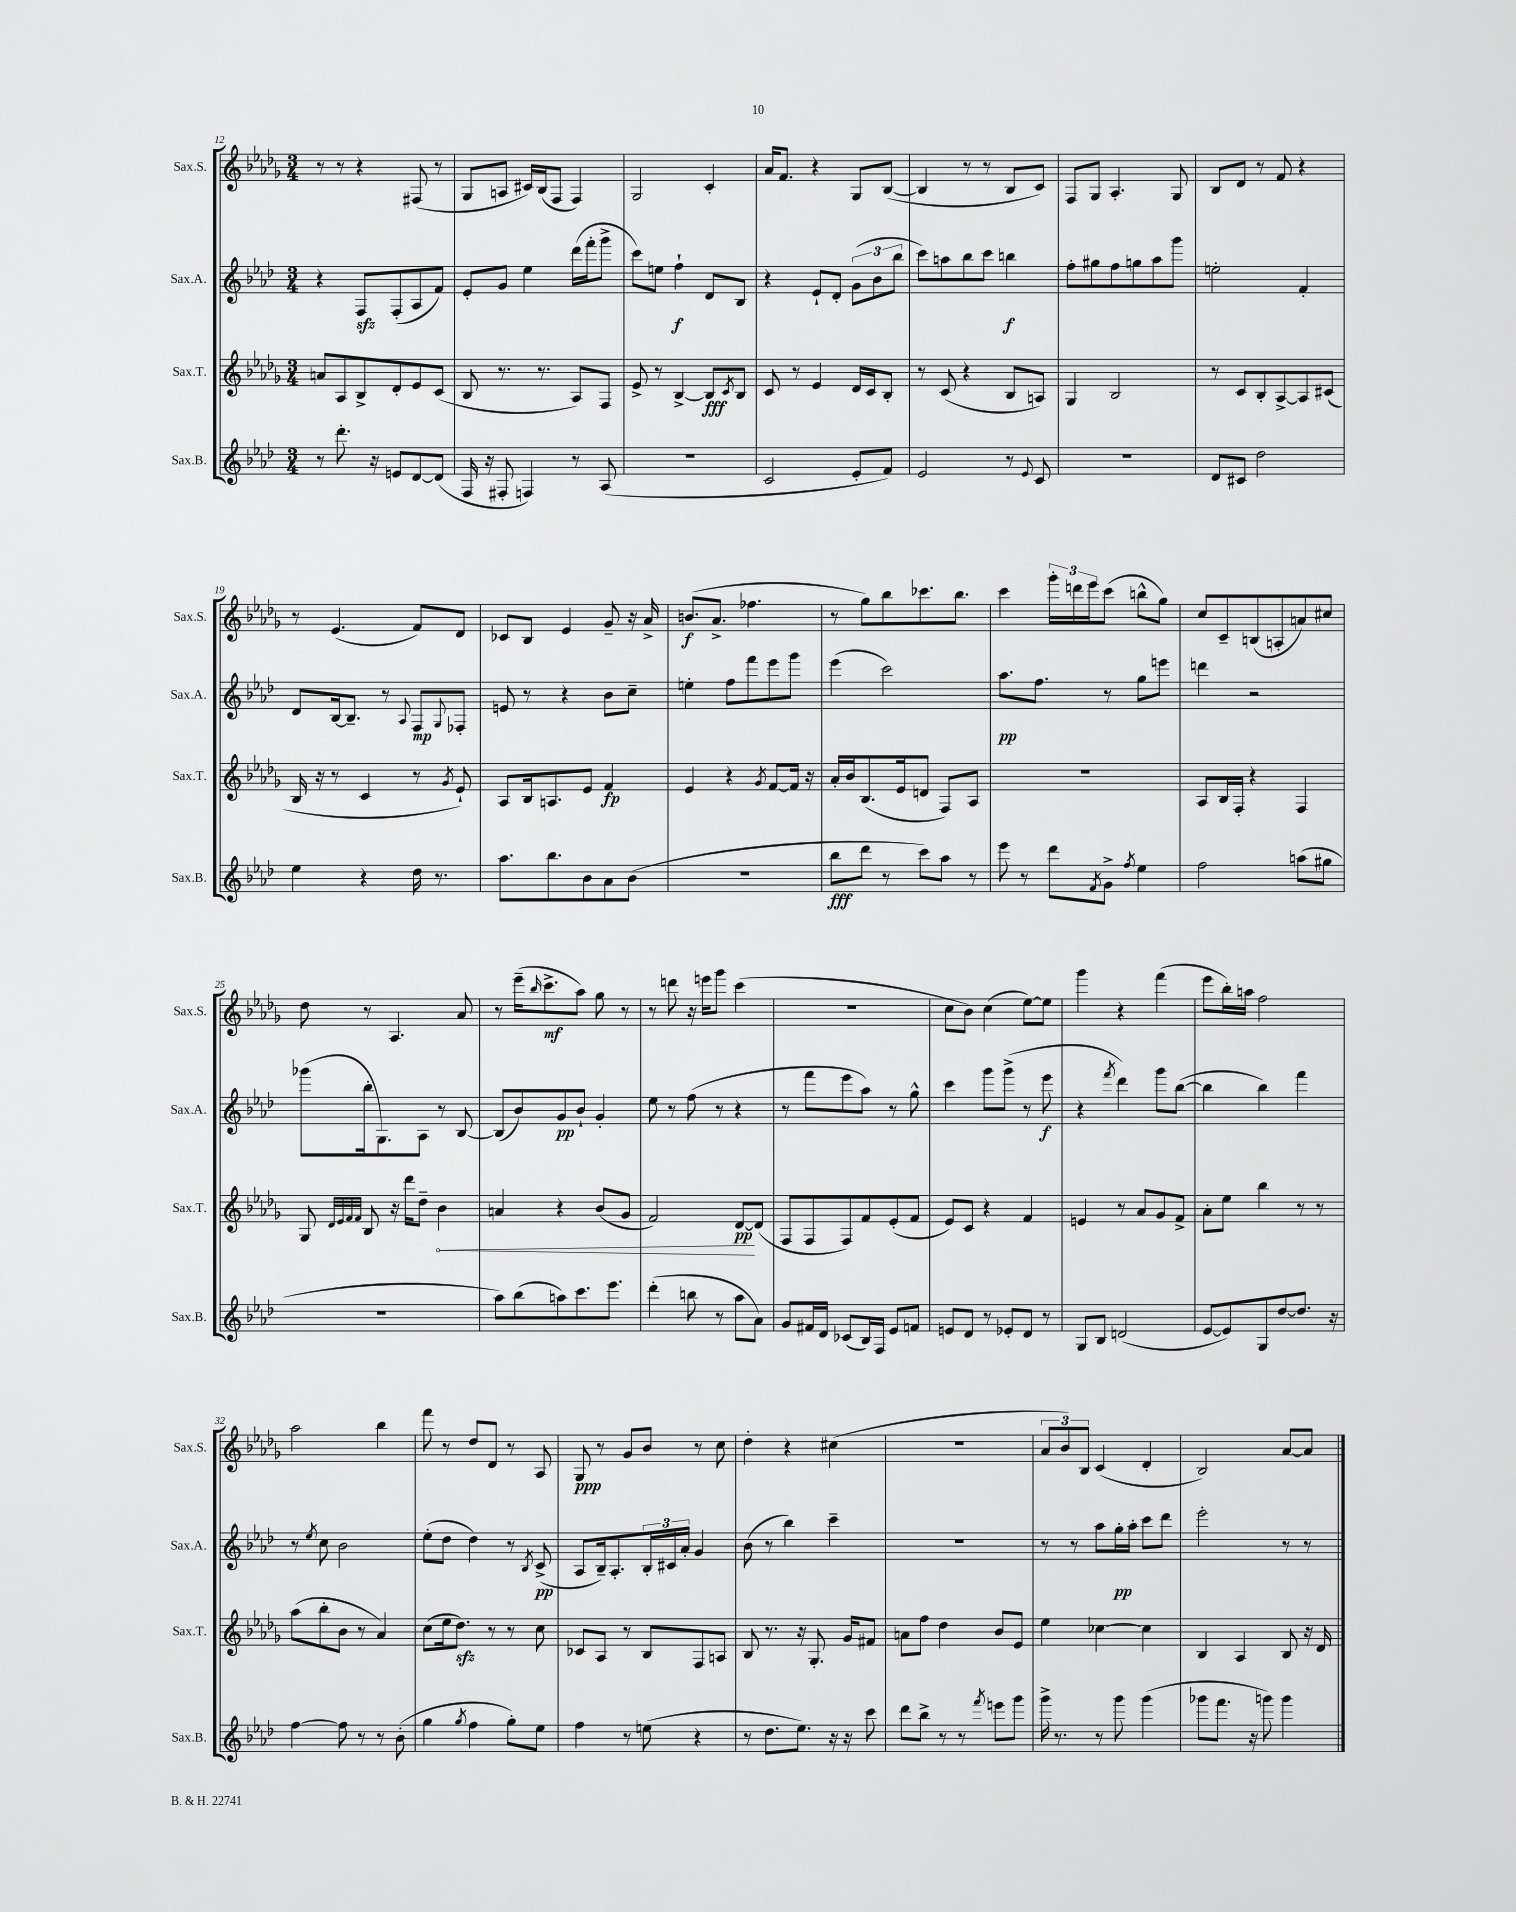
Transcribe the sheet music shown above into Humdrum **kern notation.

**kern	**dynam	**kern	**dynam	**kern	**dynam	**kern	**dynam
*part4	*part4	*part3	*part3	*part2	*part2	*part1	*part1
*staff4	*staff4	*staff3	*staff3	*staff2	*staff2	*staff1	*staff1
*I"Sax.B.	*	*I"Sax.T.	*	*I"Sax.A.	*	*I"Sax.S.	*
*I'Sax.B.	*	*I'Sax.T.	*	*I'Sax.A.	*	*I'Sax.S.	*
*clefG2	*	*clefG2	*	*clefG2	*	*clefG2	*
*k[b-e-a-d-]	*	*k[b-e-a-d-g-]	*	*k[b-e-a-d-]	*	*k[b-e-a-d-g-]	*
*M3/4	*	*M3/4	*	*M3/4	*	*M3/4	*
=12	=12	=12	=12	=12	=12	=12	=12
8r	.	8an/L	.	4r	.	8r	.
8.ddd-'\	.	8A-/	.	.	.	8r	.
.	.	8B-^/	.	8Fzz/L	.	4r	.
16r	.	.	.	.	.	.	.
8en/L	.	8d-'/	.	(8F'/	.	.	.
[8d-/	.	8e-/	.	8A-/	.	(8F#X/	.
(8d-/J]	.	(8c/J	.	8f/J)	.	8r	.
=13	=13	=13	=13	=13	=13	=13	=13
16F/	.	8B-/	.	8e-'/L	.	8G-/L	.
16r	.	.	.	.	.	.	.
8F#X'/	.	8.r	.	8g/J	.	8An/J	.
4Fn/)	.	.	.	4ee-\	.	16c#X/LL)	.
.	.	8.r	.	.	.	(16B-/J	.
.	.	.	.	.	.	8F/J	.
8r	.	8A-/L)	.	(16ddd-\LL	.	4F/)	.
.	.	.	.	16fff'\J	.	.	.
(8A-/	.	8F/J	.	8ggg^\J	.	.	.
=14	=14	=14	=14	=14	=14	=14	=14
2.r	.	8e-^/	.	8ccc\L)	.	2G-/	.
.	.	8r	.	8een\J	.	.	.
.	.	[4B-^/	.	4ff`\	f	.	.
.	.	8B-/L]	fff	8d-/L	.	4c'/	.
.	.	8qc/	.	.	.	.	.
.	.	8B-/J	.	8B-/J	.	.	.
=15	=15	=15	=15	=15	=15	=15	=15
2c/	.	8c/	.	4r	.	16a-/KL	.
.	.	.	.	.	.	8.f/J	.
.	.	8r	.	.	.	.	.
.	.	4e-/	.	8e-`/L	.	4r	.
.	.	.	.	8d-'/J	.	.	.
8e-'/L	.	16d-/LL	.	(12g\L	.	8G-/L	.
.	.	16c/J	.	.	.	.	.
.	.	.	.	12b-\	.	.	.
8f/J)	.	8B-'/J	.	.	.	([8B-/J	.
.	.	.	.	12bb-\J	.	.	.
=16	=16	=16	=16	=16	=16	=16	=16
2e-/	.	8r	.	8ccc\L)	.	4B-/]	.
.	.	(8c/	.	8aan\	.	.	.
.	.	4r	.	8bb-\	.	8r	.
.	.	.	.	8ccc\J	.	8r	.
8r	.	8B-/L	.	4bbn\	f	8B-/L	.
8qqe-/	.	.	.	.	.	.	.
8c/	.	8An/J)	.	.	.	8c/J)	.
=17	=17	=17	=17	=17	=17	=17	=17
2.r	.	4G-/	.	8ff'\L	.	8F/L	.
.	.	.	.	8gg#X\	.	8G-/J	.
.	.	2B-/	.	8ff\	.	4.A-'/	.
.	.	.	.	8ggn\	.	.	.
.	.	.	.	8aa-\	.	.	.
.	.	.	.	8ggg\J	.	8G-/	.
=18	=18	=18	=18	=18	=18	=18	=18
8d-/L	.	8r	.	2een'\	.	8B-/L	.
8c#X/J	.	8c/L	.	.	.	8d-/J	.
2dd-\	.	8B-'/	.	.	.	8r	.
.	.	[8A-^/	.	.	.	8f/	.
.	.	8A-/]	.	4f'/	.	4r	.
.	.	(8c#X/J	.	.	.	.	.
!!LO:LB:g=z
=19	=19	=19	=19	=19	=19	=19	=19
4ee-\	.	16B-/	.	8d-/L	.	8r	.
.	.	16r	.	.	.	.	.
.	.	8r	.	[16B-/k	.	(4.e-/	.
.	.	.	.	8.B-~/J]	.	.	.
4r	.	4c/	.	.	.	.	.
.	.	.	.	8r	.	.	.
.	.	.	.	8qqA-/	.	.	.
16dd-\	.	8r	.	8F/L	mp	8f/L)	.
8.r	.	.	.	.	.	.	.
.	.	8qg-/	.	8qqG/	.	.	.
.	.	8e-`/)	.	8F-X'/J	.	8d-/J	.
=20	=20	=20	=20	=20	=20	=20	=20
8.aa-\L	.	8A-/L	.	8en/	.	8c-X/L	.
.	.	16B-/k	.	8r	.	8B-/J	.
8.bb-\	.	8.An/	.	.	.	.	.
.	.	.	.	4r	.	4e-/	.
8b-\	.	8e-/J	.	.	.	.	.
8a-\	.	4f/	fp	8b-\L	.	8g-~/	.
(8b-\J	.	.	.	8cc~\J	.	16r	.
.	.	.	.	.	.	16a-^/	.
=21	=21	=21	=21	=21	=21	=21	=21
2.r	.	4e-/	.	4een'\	.	(8.bn/L	f
.	.	.	.	.	.	8.a-^/J	.
.	.	4r	.	8ff\L	.	.	.
.	.	.	.	8fff\	.	4.ff-X\	.
.	.	8qg-/	.	.	.	.	.
.	.	[8f/L	.	8eee-\	.	.	.
.	.	16f/Jk]	.	8ggg\J	.	.	.
.	.	16r	.	.	.	.	.
=22	=22	=22	=22	=22	=22	=22	=22
8bb-\L	fff	16a-'/LL	.	(4eee-\	.	8r	.
.	.	16b-/J	.	.	.	.	.
8ddd-\J	.	(8.B-/	.	.	.	8gg-\L)	.
8r	.	.	.	2ccc\)	.	8bb-\	.
.	.	16e-/k	.	.	.	.	.
8ccc\L)	.	8dn/J	.	.	.	8.ccc-X\	.
8aa-\J	.	8F/L)	.	.	.	.	.
.	.	.	.	.	.	8.bb-\J	.
8r	.	8A-/J	.	.	.	.	.
=23	=23	=23	=23	=23	=23	=23	=23
8eee-\	.	2.r	.	8.aa-\L	pp	4ccc\	.
8r	.	.	.	.	.	.	.
.	.	.	.	8.ff\J	.	.	.
8ddd-\L	.	.	.	.	.	24ggg-'\LL	.
.	.	.	.	.	.	24dddn\	.
.	.	.	.	.	.	24eee-\J	.
8qf/	.	.	.	.	.	.	.
8g^\J	.	.	.	8r	.	(8ccc\J	.
8qff/	.	.	.	.	.	.	.
4ee-\	.	.	.	8gg\L	.	8bbn^^\L	.
.	.	.	.	8eeen\J	.	8gg-\J)	.
=24	=24	=24	=24	=24	=24	=24	=24
2ff\	.	8A-/L	.	4dddn\	.	8cc/L	.
.	.	16B-/L	.	.	.	8c~/	.
.	.	16F'/JJ	.	.	.	.	.
.	.	4r	.	2r	.	(8Bn/	.
.	.	.	.	.	.	8An'/	.
(8aan\L	.	4F/	.	.	.	8an/)	.
8gg#X\J	.	.	.	.	.	8cc#X/J	.
!!LO:LB:g=z
=25	=25	=25	=25	=25	=25	=25	=25
2.r	.	8G-/	.	(8ggg-X\L	.	8dd-\	.
.	.	32qqd-/LLL	.	.	.	.	.
.	.	32qqe-/	.	.	.	.	.
.	.	32qqf/	.	.	.	.	.
.	.	32qqf/JJJ	.	.	.	.	.
.	.	8B-/	.	16bb-'\k	.	8r	.
.	.	.	.	8.G\)	.	.	.
.	.	16r	.	.	.	4.A-/	.
.	.	16ddd-\KL	.	.	.	.	.
.	.	8dd-~\J	.	8A-\J	.	.	.
!	!	!	!LO:HP:b	!	!	!	!
.	.	4b-\	<	8r	.	.	.
.	.	.	.	[8B-/	.	8a-/	.
=26	=26	=26	=26	=26	=26	=26	=26
8aa-\L)	.	4an/	.	(8B-/L]	.	8r	.
(8bb-\	.	.	.	8b-/)	.	(16eee-~\KL	.
.	.	.	.	.	.	16qqbb-/	.
.	.	.	.	.	.	8.ccc^\	mf
8aan\)	.	4r	.	8g/	pp	.	.
8.ccc\	.	.	.	8b-`/J	.	8aa-\J)	.
.	.	(8b-/L	.	4g'/	.	8gg-\	.
8.eee-\J	.	.	.	.	.	.	.
.	.	8g-/J	.	.	.	8r	.
=27	=27	=27	=27	=27	=27	=27	=27
(4ddd-'\	.	2f/)	.	8ee-\	.	8r	.
.	.	.	.	8r	.	8dddn\	.
8bbn\	.	.	.	(8ff\	.	16r	.
.	.	.	.	.	.	16eeen\KL	.
8r	.	.	.	8r	.	8ggg-\J	.
8aa-\L	.	[8d-/L	pp	4r	.	(4ccc\	.
8a-\J)	.	(8d-/J]	[	.	.	.	.
=28	=28	=28	=28	=28	=28	=28	=28
8g/L	.	8F/L	.	8r	.	2.r	.
16f#X/L	.	8F/	.	8fff\L	.	.	.
16d-/JJ	.	.	.	.	.	.	.
(8c-X/L	.	8F/)	.	8eee-\	.	.	.
16B-/L)	.	8f/	.	8aa-\J)	.	.	.
16F/JJ	.	.	.	.	.	.	.
8e-/L	.	(8e-'/	.	8r	.	.	.
8fn/J	.	8f/J	.	8gg^^\	.	.	.
=29	=29	=29	=29	=29	=29	=29	=29
8en/L	.	8e-/L)	.	4ccc\	.	8cc\L	.
8d-/J	.	8c/J	.	.	.	8b-\J)	.
8r	.	4r	.	8ggg\L	.	(4cc\	.
8e-X'/L	.	.	.	(8ggg^\J	.	.	.
8d-/J	.	4f/	.	8r	.	[8ee-\L)	.
8r	.	.	.	8eee-\	f	8ee-\J]	.
=30	=30	=30	=30	=30	=30	=30	=30
8G/L	.	4en/	.	4r	.	4ggg-\	.
8B-/J	.	.	.	.	.	.	.
.	.	.	.	8qfff/	.	.	.
(2dn/	.	8r	.	4ddd-\)	.	4r	.
.	.	8a-/L	.	.	.	.	.
.	.	8g-/	.	8ggg\L	.	(4fff\	.
.	.	8f^/J	.	([8bb-\J	.	.	.
=31	=31	=31	=31	=31	=31	=31	=31
[8e-/L	.	8a-'\L	.	4bb-\]	.	8eee-\L	.
8e-/])	.	8ee-\J	.	.	.	16bb-'\L)	.
.	.	.	.	.	.	16aan\JJ	.
8G/	.	4bb-\	.	4bb-\)	.	2ff\	.
[8dd-/	.	.	.	.	.	.	.
8.dd-/J]	.	8r	.	4fff\	.	.	.
.	.	8r	.	.	.	.	.
16r	.	.	.	.	.	.	.
!!LO:LB:g=z
=32	=32	=32	=32	=32	=32	=32	=32
[4ff\	.	(8aa-\L	.	8r	.	2aa-\	.
.	.	.	.	8qee-/	.	.	.
.	.	8bb-'\	.	8cc\	.	.	.
8ff\]	.	8b-\J	.	2b-\	.	.	.
8r	.	8r	.	.	.	.	.
8r	.	4a-/)	.	.	.	4bb-\	.
(8b-'\	.	.	.	.	.	.	.
=33	=33	=33	=33	=33	=33	=33	=33
4gg\	.	(8cc\L	.	(8ee-'\L	.	8fff\	.
.	.	16ee-\k	.	8dd-\J	.	8r	.
.	.	8.dd-zz\J)	.	.	.	.	.
8qgg/	.	.	.	.	.	.	.
4ff\	.	.	.	4dd-\)	.	8dd-/L	.
.	.	8r	.	.	.	8d-/J	.
8gg'\L)	.	8r	.	8r	.	8r	.
.	.	.	.	8qB-/	.	.	.
8ee-\J	.	8cc\	.	(8c^/	pp	8A-/	.
=34	=34	=34	=34	=34	=34	=34	=34
4ff\	.	8c-X/L	.	8A-/L	.	8G-/	ppp
.	.	8A-/J	.	16B-~/k)	.	8r	.
.	.	.	.	8.A-'/	.	.	.
8r	.	8r	.	.	.	8g-/L	.
(8een\	.	8B-/L	.	24B-'/L	.	8b-/J	.
.	.	.	.	24c#X/	.	.	.
.	.	.	.	24a-'/JJ	.	.	.
4r	.	8F/	.	4g/	.	8r	.
.	.	8An/J	.	.	.	8cc\	.
=35	=35	=35	=35	=35	=35	=35	=35
8r	.	8B-/	.	(8b-\	.	4dd-'\	.
8.dd-\L	.	8.r	.	8r	.	.	.
.	.	.	.	4bb-\)	.	4r	.
8.ee-\J)	.	16r	.	.	.	.	.
.	.	8.G-'/	.	.	.	.	.
16r	.	.	.	4ccc~\	.	(4cc#X\	.
16r	.	16g-/KL	.	.	.	.	.
8ccc\	.	8f#X/J	.	.	.	.	.
=36	=36	=36	=36	=36	=36	=36	=36
8ddd-\L	.	8an\L	.	2.r	.	2.r	.
8bb-^\J	.	8ff\J	.	.	.	.	.
8r	.	4dd-\	.	.	.	.	.
8r	.	.	.	.	.	.	.
8qfff/	.	.	.	.	.	.	.
8eeen\L	.	8b-/L	.	.	.	.	.
8ggg\J	.	8e-/J	.	.	.	.	.
=37	=37	=37	=37	=37	=37	=37	=37
16ggg^\	.	4ee-\	.	8r	.	12a-/L	.
8.r	.	.	.	.	.	.	.
.	.	.	.	.	.	12b-/)	.
.	.	.	.	8r	.	.	.
.	.	.	.	.	.	12B-/J	.
8r	.	[4cc-X\	.	8aa-\L	.	(4c/	.
8ggg\	.	.	.	16gg'\L	pp	.	.
.	.	.	.	16aa-'\JJ	.	.	.
(4ggg\	.	4cc-\]	.	8ccc\L	.	4d-'/	.
.	.	.	.	8ddd-\J	.	.	.
=38	=38	=38	=38	=38	=38	=38	=38
8ggg-X\L	.	4B-/	.	2eee-'\	.	2B-/)	.
8.fff\J	.	.	.	.	.	.	.
.	.	4A-/	.	.	.	.	.
16r	.	.	.	.	.	.	.
8gggn\)	.	.	.	.	.	.	.
4ggg\	.	8B-/	.	8r	.	[8a-/L	.
.	.	16r	.	8r	.	8a-/J]	.
.	.	16d-/	.	.	.	.	.
==	==	==	==	==	==	==	==
*-	*-	*-	*-	*-	*-	*-	*-
